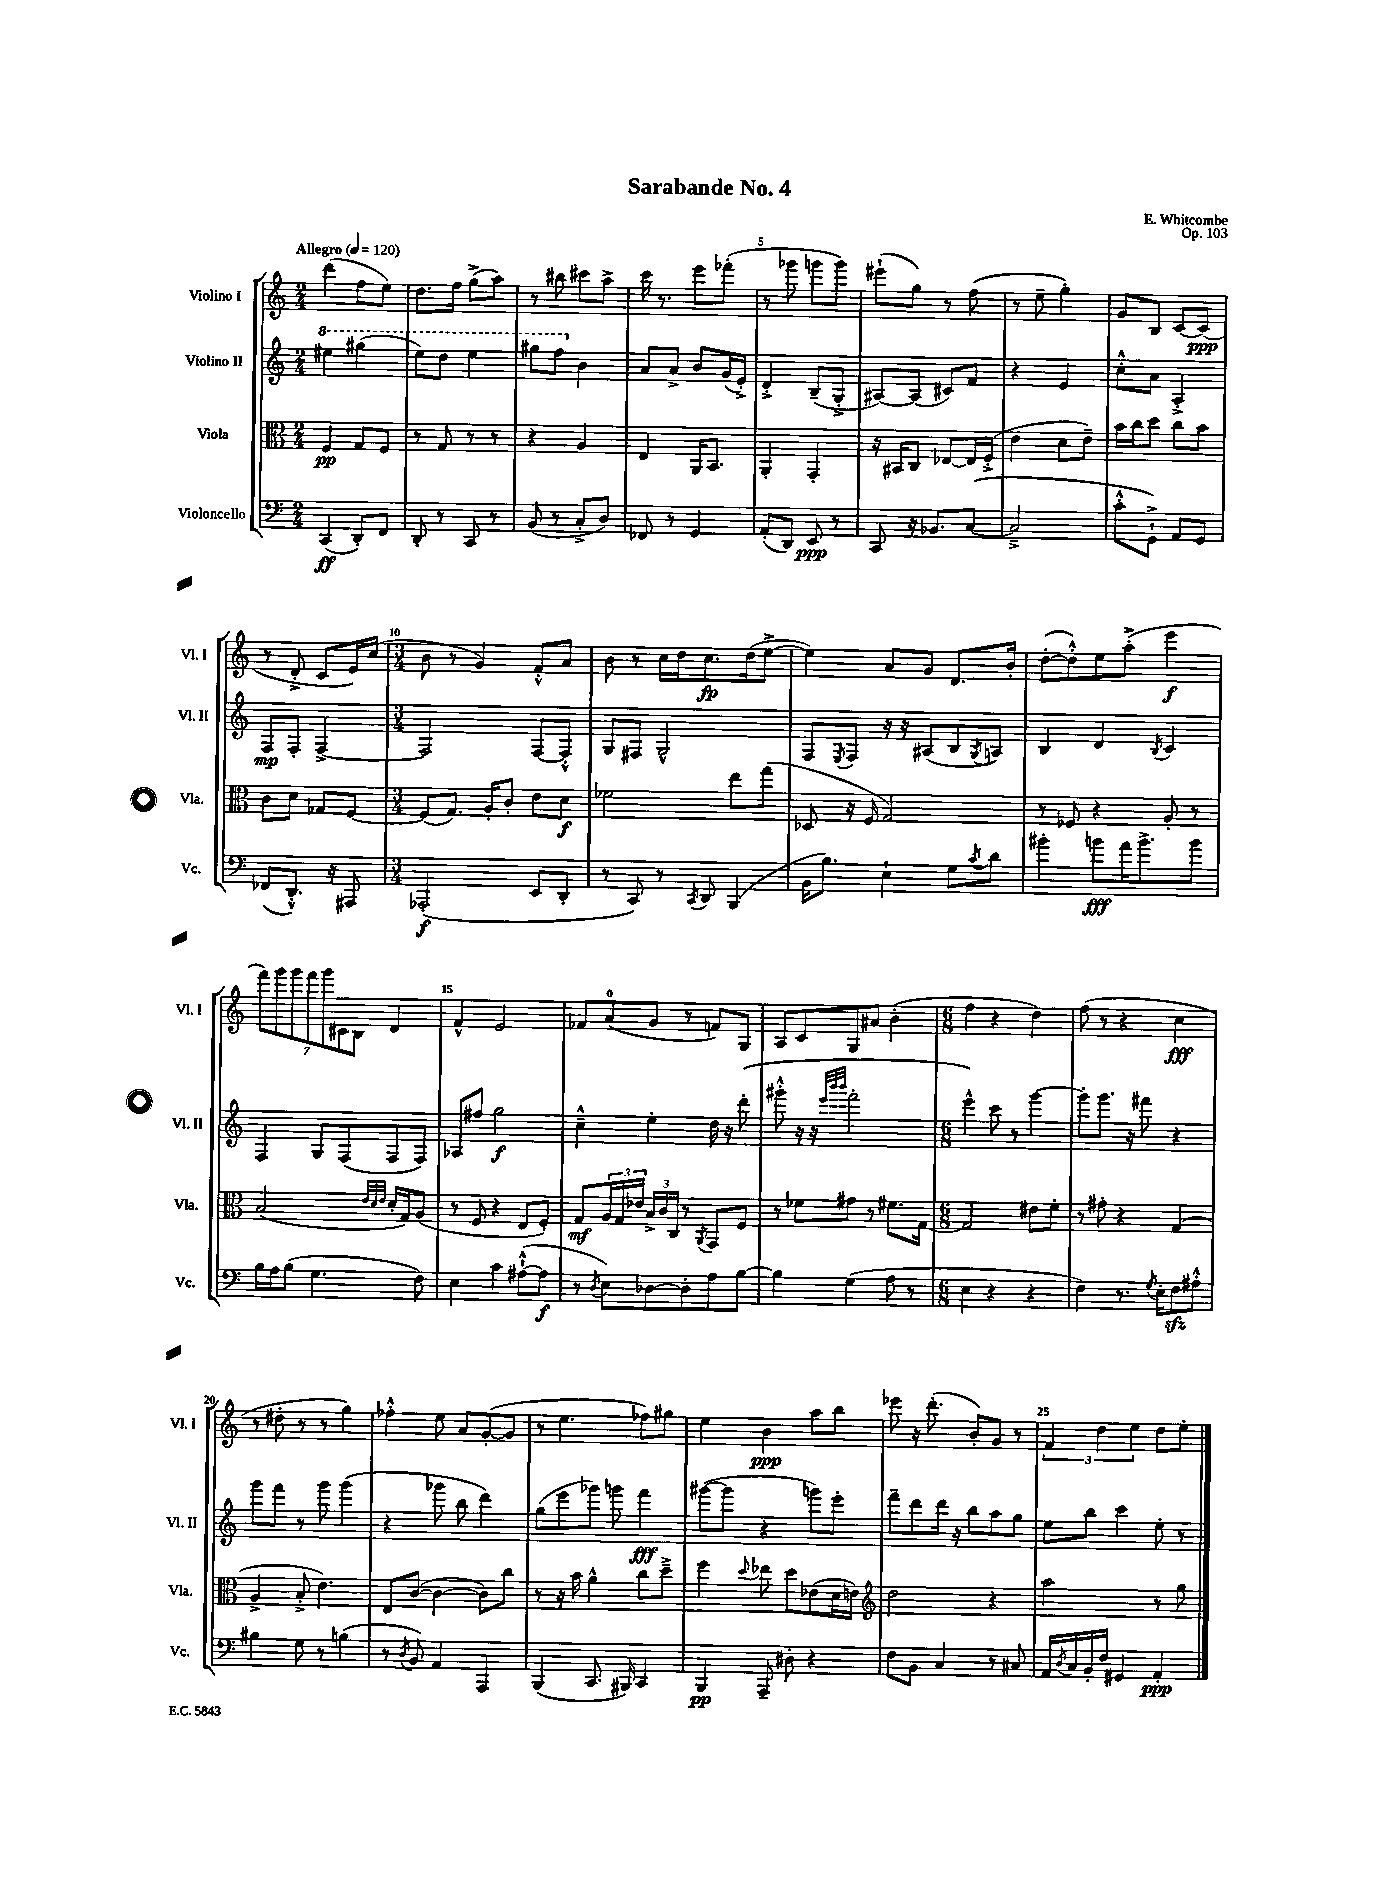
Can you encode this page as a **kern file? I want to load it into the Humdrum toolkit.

**kern	**dynam	**kern	**dynam	**kern	**dynam	**kern	**dynam
*part4	*part4	*part3	*part3	*part2	*part2	*part1	*part1
*staff4	*staff4	*staff3	*staff3	*staff2	*staff2	*staff1	*staff1
*I"Violoncello	*	*I"Viola	*	*I"Violino II	*	*I"Violino I	*
*I'Vc.	*	*I'Vla.	*	*I'Vl. II	*	*I'Vl. I	*
*clefF4	*	*clefC3	*	*clefG2	*	*clefG2	*
*k[]	*	*k[]	*	*k[]	*	*k[]	*
*M2/4	*	*M2/4	*	*M2/4	*	*M2/4	*
*MM120	*	*MM120	*	*MM120	*	*MM120	*
*	*	*	*	*8va	*	*	*
=1	=1	=1	=1	=1	=1	=1	=1
!	!	!	!	!	!	!LO:TX:a:B:t=Allegro	!
(4CC/	ff	4F/	pp	4eee#X\	.	(4ddd\	.
8DD'/L)	.	8G/L	.	(4ggg#X\	.	8ff\L	.
8FF/J	.	8F/J	.	.	.	8ee\J)	.
=2	=2	=2	=2	=2	=2	=2	=2
8DD'/	.	8r	.	8eee\L)	.	8.dd\L	.
8r	.	8G/	.	8ddd\J	.	.	.
.	.	.	.	.	.	16ff\Jk	.
8CC/	.	8r	.	4eee\	.	(8gg^\L	.
8r	.	8r	.	.	.	8aa\J)	.
=3	=3	=3	=3	=3	=3	=3	=3
(8BB/	.	4r	.	8ggg#X\L	.	8r	.
8r	.	.	.	8fff\J	.	8bb#X\	.
*	*	*	*	*X8va	*	*	*
8C'^/L	.	4A/	.	4b\	.	8ccc#X\L	.
8D/J)	.	.	.	.	.	8aa^\J	.
=4	=4	=4	=4	=4	=4	=4	=4
8FF-X/	.	4E/	.	8a/L	.	16ccc\	.
.	.	.	.	.	.	8.r	.
8r	.	.	.	8a^/J	.	.	.
4GG/	.	16AA/KL	.	8b/L	.	8eee\L	.
.	.	8.BB/J	.	.	.	.	.
.	.	.	.	(16g/L	.	(8fff-X'\J	.
.	.	.	.	16e'^/JJ)	.	.	.
=5	=5	=5	=5	=5	=5	=5	=5
(8AA'/L	.	4AA'/	.	4d'^/	.	8r	.
8DD/J)	.	.	.	.	.	8ggg-X\	.
8EE/	ppp	4GG'/	.	(8B~/L	.	8gggn\L	.
8r	.	.	.	8G'^/J	.	8ggg\J)	.
=6	=6	=6	=6	=6	=6	=6	=6
8CC/	.	16r	.	[8A#X/L)	.	(8eee#X`\L	.
.	.	16BB#X/KL	.	.	.	.	.
16r	.	8C/J	.	(8A#/J]	.	8gg\J)	.
8.BB-X/L	.	.	.	.	.	.	.
.	.	[8E-X/L	.	8c#X/L)	.	8r	.
([8C/J	.	16E-/L]	.	8f/J	.	(8ff\	.
.	.	(16F'^/JJ	.	.	.	.	.
=7	=7	=7	=7	=7	=7	=7	=7
2C~^/]	.	4e\	.	4r	.	8r	.
.	.	.	.	.	.	8ee~\	.
.	.	8d\L	.	4e/	.	4gg'\)	.
.	.	8e~\J)	.	.	.	.	.
=8	=8	=8	=8	=8	=8	=8	=8
8c'^^\L	.	16b\LL	.	8cc'^^\L	.	8g/L	.
.	.	16cc\J	.	.	.	.	.
8GG`^\J)	.	8dd\J	.	8a\J	.	8B/J	.
8AA/L	.	8cc\L	.	4A'^/	.	[8c/L	.
8GG/J	.	8b\J	.	.	.	(8c/J]	ppp
!!LO:LB:g=z
=9	=9	=9	=9	=9	=9	=9	=9
(8FF-X/L	.	8c\L	.	8F/L	mp	8r	.
8.DD'^^/J)	.	8d\J	.	8F'/J	.	8d'^/	.
.	.	8G-X/L	.	[4F^/	.	8c/L	.
16r	.	.	.	.	.	.	.
8AAA#X/	.	[8F/J	.	.	.	16e/L)	.
.	.	.	.	.	.	(16cc/JJ	.
=10	=10	=10	=10	=10	=10	=10	=10
*M3/4	*	*M3/4	*	*M3/4	*	*M3/4	*
(2AAA-X'/	f	(8F/L]	.	2F/]	.	8b\	.
.	.	8.G/J)	.	.	.	8r	.
.	.	.	.	.	.	4g/)	.
.	.	16A'/KL	.	.	.	.	.
.	.	8c'/J	.	.	.	.	.
8EE/L	.	8e\L	.	[8F/L	.	8f'^^/L	.
8DD'/J	.	8d\J	f	8F'^^/J]	.	8a/J	.
=11	=11	=11	=11	=11	=11	=11	=11
8r	.	2f-X\	.	8G/L	.	8b\	.
8CC/)	.	.	.	8F#X/J	.	8r	.
8r	.	.	.	2G^^/	.	16cc\LL	.
.	.	.	.	.	.	16dd\J	.
8qCC/	.	.	.	.	.	.	.
8DD/	.	.	.	.	.	8.cc\	fp
(4BBB/	.	8ee\L	.	.	.	.	.
.	.	.	.	.	.	(16dd\k	.
.	.	(8gg\J	.	.	.	[8ee^\J	.
=12	=12	=12	=12	=12	=12	=12	=12
16BB\KL	.	8D-X/	.	8F/L	.	4ee\])	.
8.B\J)	.	.	.	.	.	.	.
.	.	.	.	8qE/	.	.	.
.	.	16r	.	8F/J	.	.	.
.	.	16F/	.	.	.	.	.
4E`\	.	2G/)	.	16r	.	8a/L	.
.	.	.	.	16r	.	.	.
.	.	.	.	(8A#X/L	.	8g/J	.
8G\L	.	.	.	8B/	.	8.d/L	.
8qc/	.	.	.	8qG/	.	.	.
8d\J	.	.	.	8An/J)	.	.	.
.	.	.	.	.	.	16b'/Jk	.
=13	=13	=13	=13	=13	=13	=13	=13
4b#X'\	.	8r	.	4B/	.	([8dd'\L	.
.	.	8F-X/	.	.	.	8dd'^^\])	.
8bn\L	fff	4r	.	4d/	.	8ee\	.
16a\K	.	.	.	.	.	(8aa'^\J	.
8.b^\	.	.	.	.	.	.	.
.	.	.	.	8qB/	.	.	.
.	.	8A'/	.	4c/	.	4eee\	f
8b\J	.	8r	.	.	.	.	.
!!LO:LB:g=z
=14	=14	=14	=14	=14	=14	=14	=14
16B\LL	.	(2B/	.	4F/	.	14fff\L)	.
16A\J	.	.	.	.	.	.	.
.	.	.	.	.	.	14ggg\	.
(8B\J	.	.	.	.	.	.	.
.	.	.	.	.	.	14ggg\	.
.	.	.	.	.	.	14fff\	.
4.G\	.	.	.	8G/L	.	.	.
.	.	.	.	.	.	14ggg\	.
.	.	.	.	.	.	14c#X\	.
.	.	.	.	(8F/	.	.	.
.	.	.	.	.	.	14B\J	.
.	.	32qqe/LLL	.	.	.	.	.
.	.	32qqd/	.	.	.	.	.
.	.	32qqe/JJJ	.	.	.	.	.
.	.	16d'/LL	.	8F/	.	4d/	.
.	.	16G/J)	.	.	.	.	.
8F\)	.	(8A/J	.	8F/J)	.	.	.
=15	=15	=15	=15	=15	=15	=15	=15
4E\	.	8r	.	8A-X/L	.	4f^^/	.
.	.	8F/	.	8ff#X/J	.	.	.
4c\	.	4r	.	2gg\	f	2e/	.
([8A#X`^^\L	.	8E/L	.	.	.	.	.
8A#\J]	f	8F'/J)	.	.	.	.	.
=16	=16	=16	=16	=16	=16	=16	=16
8r	.	8G/L	mf	4cc~^^\	.	8f-X/L	.
8qD/	.	.	.	.	.	.	.
8E\L)	.	24A/L	.	.	.	(8a/	.
.	.	24G/	.	.	.	.	.
.	.	24e-X/JJ	.	.	.	.	.
[8D-X\	.	24B^/LL	.	4ee'\	.	8g/J	.
.	.	24c/	.	.	.	.	.
.	.	24C/JJ	.	.	.	.	.
8D-'\]	.	8r	.	.	.	8r	.
.	.	8qAA/	.	.	.	.	.
8A\	.	8GG/L	.	16dd\	.	8fn/L)	.
.	.	.	.	16r	.	.	.
[8B\J	.	8F/J	.	(8ddd'\	.	8G/J	.
=17	=17	=17	=17	=17	=17	=17	=17
4B\]	.	8r	.	8ggg#X'^^\	.	8A/L	.
.	.	8f-X\L	.	16r	.	8c/	.
.	.	.	.	16r	.	.	.
.	.	.	.	32qqeee/LLL	.	.	.
.	.	.	.	32qqbbb/	.	.	.
.	.	.	.	32qqbbb/JJJ	.	.	.
(4G\	.	8g#X\J	.	2fff'\	.	8G/	.
.	.	8r	.	.	.	8a#X/J	.
8A\	.	8.f#X\L	.	.	.	(4b'\	.
8r	.	.	.	.	.	.	.
.	.	[16G\Jk	.	.	.	.	.
=18	=18	=18	=18	=18	=18	=18	=18
*M6/8	*	*M6/8	*	*M6/8	*	*M6/8	*
4E\	.	2G/]	.	4eee^^\)	.	4ff\	.
4r	.	.	.	8ccc\	.	4r	.
.	.	.	.	8r	.	.	.
4r	.	8e#X\L	.	[4ggg\	.	4dd\)	.
.	.	8f'\J	.	.	.	.	.
=19	=19	=19	=19	=19	=19	=19	=19
4F\)	.	8r	.	8ggg'\L]	.	(8ff\	.
.	.	8g#X'\	.	8.ggg\J	.	8r	.
8.r	.	4r	.	.	.	4r	.
.	.	.	.	16r	.	.	.
.	.	.	.	8fff#X\	.	.	.
8qG/	.	.	.	.	.	.	.
16E'\KL	.	.	.	.	.	.	.
8Fzz\	.	(4G/	.	4r	.	4cc\	fff
8A#X'^^\J	.	.	.	.	.	.	.
!!LO:LB:g=z
=20	=20	=20	=20	=20	=20	=20	=20
4B#X\	.	4A^/	.	8ggg\L	.	8r	.
.	.	.	.	8fff\J	.	8dd#X'\	.
8G\	.	8B'^/	.	8r	.	8r	.
8r	.	4.e\)	.	8ggg\	.	8r	.
(4Bn\	.	.	.	(4ggg\	.	4gg\)	.
=21	=21	=21	=21	=21	=21	=21	=21
8r	.	8E/L	.	4r	.	4ff-X'^^\	.
8qD/	.	.	.	.	.	.	.
8BB/)	.	([8c/J	.	.	.	.	.
4AA/	.	4c\_	.	8ggg-X\	.	8ee\	.
.	.	.	.	8bb\	.	8a/L	.
4AAA/	.	8c\L])	.	4ddd\)	.	([8g'/	.
.	.	8cc\J	.	.	.	8g/J]	.
=22	=22	=22	=22	=22	=22	=22	=22
(4BBB/	.	8r	.	(8gg\L	.	8r	.
.	.	16r	.	8eee\	.	4.ee\	.
.	.	16b\	.	.	.	.	.
8.CC/	.	4a^^\	.	8ggg-X\J)	.	.	.
.	.	.	.	8gggn\	.	.	.
16BBB#X/)	.	.	.	.	.	.	.
4CC/	.	8cc\L	.	4fff\	fff	8ff-X\L)	.
.	.	8dd~^\J	.	.	.	8gg#X\J	.
=23	=23	=23	=23	=23	=23	=23	=23
4BBB/	pp	4ff\	.	([8ggg#X\L	.	4ee\	.
.	.	.	.	8ggg#\J]	.	.	.
.	.	8qqdd/	.	.	.	.	.
8AAA~/	.	8ee-X\	.	4r	.	4b\	ppp
8D#X'\	.	8dd\L	.	.	.	.	.
4r	.	(8e-X\	.	8gggn\L)	.	8aa\L	.
.	.	16d\L	.	8eee'\J	.	8bb\J	.
.	.	16en\JJ)	.	.	.	.	.
=24	=24	=24	=24	=24	=24	=24	=24
*	*	*clefG2	*	*	*	*	*
8F\L	.	2dd\	.	8fff~\L	.	8eee-X\	.
8BB\J	.	.	.	8ddd\	.	16r	.
.	.	.	.	.	.	(8.ddd'\	.
4C/	.	.	.	16ddd\Jk	.	.	.
.	.	.	.	16r	.	.	.
.	.	.	.	8bb\L	.	8b'/L)	.
8r	.	4r	.	8aa\	.	8g/J	.
8C#X/	.	.	.	8gg\J	.	8r	.
=25	=25	=25	=25	=25	=25	=25	=25
16AA/LL	.	2aa\	.	8ee\L	.	6f/	.
8qD/	.	.	.	.	.	.	.
16C/	.	.	.	.	.	.	.
16BB'/	.	.	.	8bb\J	.	.	.
.	.	.	.	.	.	6dd\	.
16F/JJ	.	.	.	.	.	.	.
4GG#X/	.	.	.	4ccc\	.	.	.
.	.	.	.	.	.	6ee\	.
4AA'/	ppp	8r	.	8ee'\	.	8dd\L	.
.	.	8gg\	.	8r	.	8ee'\J	.
==	==	==	==	==	==	==	==
*-	*-	*-	*-	*-	*-	*-	*-
